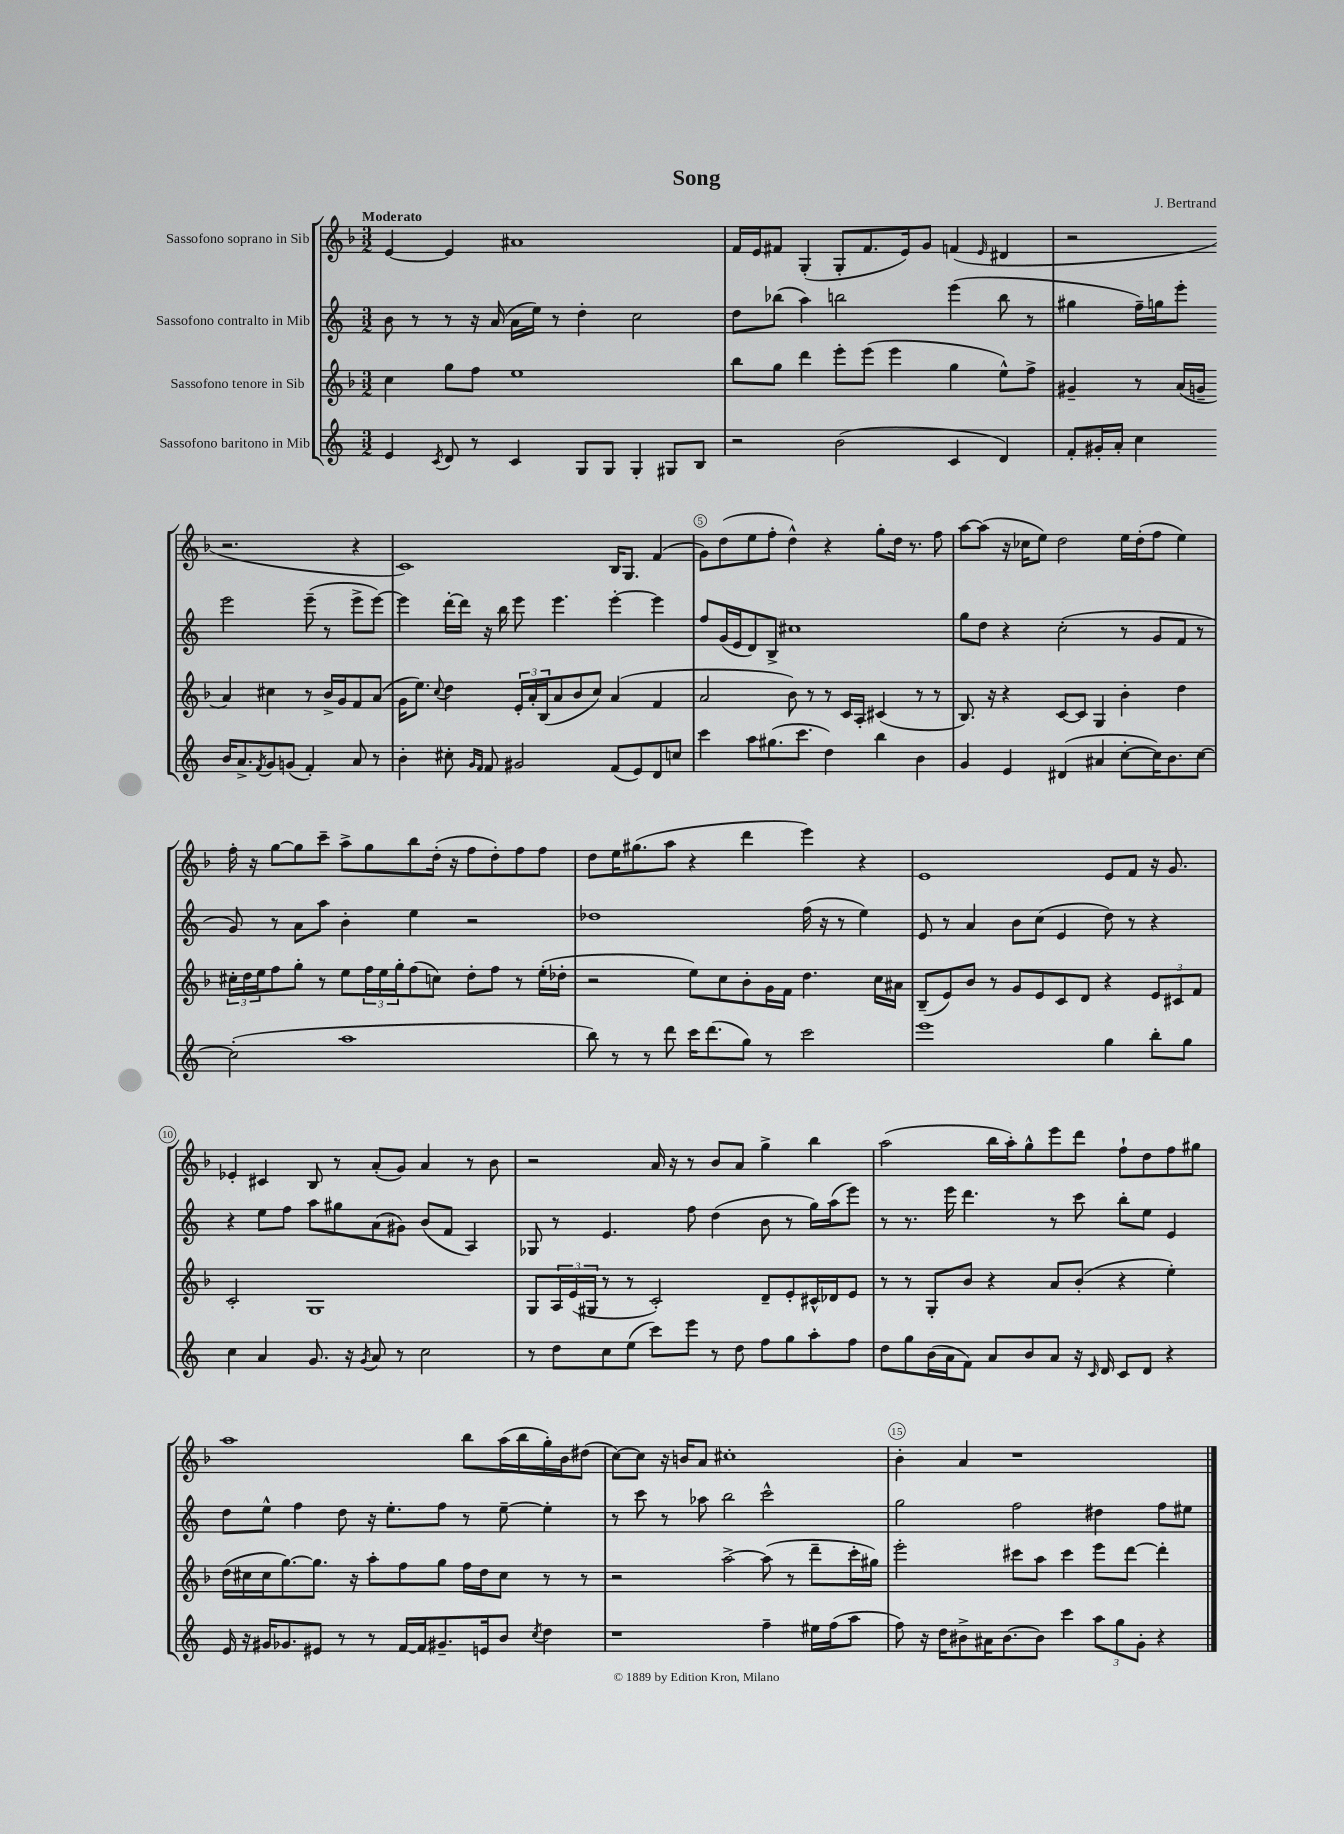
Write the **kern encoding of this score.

**kern	**kern	**kern	**kern
*part4	*part3	*part2	*part1
*staff4	*staff3	*staff2	*staff1
*I"Sassofono baritono in Mib	*I"Sassofono tenore in Sib	*I"Sassofono contralto in Mib	*I"Sassofono soprano in Sib
*clefG2	*clefG2	*clefG2	*clefG2
*k[]	*k[b-]	*k[]	*k[b-]
*M3/2	*M3/2	*M3/2	*M3/2
=1	=1	=1	=1
!	!	!	!LO:TX:a:B:t=Moderato
4e/	4cc\	8b\	[4e/
.	.	8r	.
8qc/	.	.	.
8d/	8gg\L	8r	4e/]
8r	8ff\J	16r	.
.	.	(16a/	.
4c/	1ee	16a\LL	1a#X
.	.	16ee\JJ)	.
.	.	8r	.
8G/L	.	4dd'\	.
8G/J	.	.	.
4G'/	.	2cc\	.
8G#X/L	.	.	.
8B/J	.	.	.
=2	=2	=2	=2
2r	8bb-\L	8dd\L	16f/LL
.	.	.	16e/J
.	8gg\J	(8bb-X\J	8f#X/J
.	4ddd\	4aa\)	(4G'/
(2b\	8eee'\L	2bbn\	8G'/L
.	(8eee\J	.	8.f#/
.	4eee\	.	.
.	.	.	16e/k)
.	.	.	8g/J
4c/	4gg\	(4eee\	(4fn/
.	.	.	16qqe/
4d/)	8ee^^\L)	8bb\	4d#X/
.	8ff^\J	8r	.
=3	=3	=3	=3
8f'/L	4g#X~/	4gg#X\	2r
16g#X'/L	.	.	.
16a'/JJ	.	.	.
4cc\	8r	16ff~\LL)	.
.	.	16ggn\J	.
.	(16a/LL	8eee'\J	.
.	16gn~/JJ	.	.
16b/KL	4a/)	2eee\	2.r
8.a^/	.	.	.
8qf/	.	.	.
8g#/	4cc#X\	.	.
(8gn/J	.	.	.
4f'/)	8r	(8eee~\	.
.	16b-^/LL	8r	.
.	16g/J	.	.
8a/	8f/	8eee^\L	4r
8r	(8a/J	[8eee\J)	.
!!LO:LB:g=z
=4	=4	=4	=4
4b'\	16g\KL	4eee\]	1c)
.	8.ee\J)	.	.
.	8qqcc/	.	.
8cc#X'\	4dd\	[16ddd'\LL	.
.	.	16ddd\JJ]	.
16qqg/LL	.	.	.
16qqf/JJ	.	.	.
8f/	.	16r	.
.	.	16bb\	.
2g#X/	24e'/LL	8eee\	.
.	24a'/	.	.
.	(24B-/J	.	.
.	8a/	4.eee\	.
.	8b-/	.	.
.	8cc/J)	.	.
(8f/L	(4a/	[4eee'\	16B-/KL
.	.	.	8.G/J
8e/)	.	.	.
8d/	4f/	4eee\]	(4f/
8ccn/J	.	.	.
=5	=5	=5	=5
4ccc\	2a/	8ff/L	8g\L)
.	.	(16g/L	(8dd\
.	.	16e/J	.
8aa\L	.	8d/)	8ee\
(8.gg#X\	.	8B^/J	8ff'\J
.	8b-\)	1cc#X	4dd^^\)
8.ccc\J	.	.	.
.	8r	.	.
4dd\)	8r	.	4r
.	16c/LL	.	.
.	16A'/JJ	.	.
4bb\	(4c#X/	.	8gg'\L
.	.	.	16dd\Jk
.	.	.	8.r
4b\	8r	.	.
.	8r	.	8ff\
=6	=6	=6	=6
4g/	8.B-/)	8gg\L	[8aa\L
.	.	8dd\J	(8aa\J]
.	16r	.	.
4e/	4r	4r	16r
.	.	.	16cc-X\KL
.	.	.	8ee\J)
(4d#X/	[8c/L	(2cc'\	2dd\
.	8c/J]	.	.
4a#X/	4G/	.	.
[8cc'\L	4b-'\	8r	16ee\LL
.	.	.	(16dd'\J
16cc\K])	.	8g/L	8ff\J
8.b\	.	.	.
.	4dd\	8f/J	4ee\)
[8cc\J	.	8r	.
!!LO:LB:g=z
=7	=7	=7	=7
(2cc'\]	24cc#X'\LL	8g/)	16ff'\
.	24dd\	.	.
.	.	.	16r
.	24ee\J	.	.
.	8ff\	8r	[8gg\L
.	8gg'\J	8a\L	8gg\]
.	8r	8aa\J	8ccc~\J
1aa	8ee\L	4b'\	8aa^\L
.	24ff\L	.	8gg\
.	24ee\	.	.
.	24gg'\J	.	.
.	(8ff\	4ee\	8bb-\
.	8ccn\J)	.	(16dd'\Jk
.	.	.	16r
.	8dd'\L	2r	8ff\L
.	8ff\J	.	8dd'\)
.	8r	.	8ff\
.	(16ee'\LL	.	8ff\J
.	16dd-X'\JJ	.	.
=8	=8	=8	=8
8bb\)	2r	1dd-X	8dd\L
8r	.	.	16ee\K
.	.	.	(8.gg#X\
8r	.	.	.
8ddd\	.	.	8aa\J
16ccc\KL	8ee\L)	.	4r
(8.ddd\	.	.	.
.	8cc\	.	.
8gg\J)	8b-'\	.	4ddd\
8r	16g\L	.	.
.	16f\JJ	.	.
2ccc\	4.dd\	(16ff\	4eee\)
.	.	16r	.
.	.	8r	.
.	.	4ee\)	4r
.	16cc\LL	.	.
.	16a#X\JJ	.	.
=9	=9	=9	=9
1eee	(8B-~/L	8e/	1e
.	8e/)	8r	.
.	8b-/J	4a/	.
.	8r	.	.
.	8g/L	8b\L	.
.	8e/	(8cc\J	.
.	8c/	4e/	.
.	8d/J	.	.
4gg\	4r	8dd\)	8e/L
.	.	8r	8f/J
8bb'\L	12e/L	4r	16r
.	.	.	8.g/
.	12c#X/	.	.
8gg\J	.	.	.
.	12f/J	.	.
!!LO:LB:g=z
=10	=10	=10	=10
4cc\	2c'/	4r	4e-X'/
4a/	.	8ee\L	4c#X/
.	.	8ff\J	.
8.g/	1G	8aa\L	8B-/
.	.	8gg#X\	8r
16r	.	.	.
8qg/	.	.	.
8a/	.	(8a\	(8a'/L
8r	.	8g#X\J)	8g/J)
2cc\	.	(8b/L	4a/
.	.	8f/J	.
.	.	4A/)	8r
.	.	.	8b-\
=11	=11	=11	=11
8r	8G/L	8G-X/	2r
8dd\L	24A/L	8r	.
.	(24e/	.	.
.	24G#X/JJ	.	.
8cc\	8r	4.e/	.
(8ee\J	8r	.	.
8ccc\L)	2c'/)	.	16a/
.	.	.	16r
8eee\J	.	8ff\	8r
8r	.	(4dd\	8b-/L
8dd\	.	.	8a/J
8ff\L	8d~/L	8b\	4gg^\
8gg\	8e'/	8r	.
8aa'\	16c#X^^/L	16gg\LL)	4bb-\
.	16d-X/J	(16aa\J	.
8ff\J	8e/J	8eee\J)	.
=12	=12	=12	=12
8dd\L	8r	8r	(2aa\
8gg\	8r	8.r	.
(16b\L	8G'/L	.	.
16a\J	.	16eee\	.
8f\J)	8b-/J	4.ddd\	.
8a/L	4r	.	16bb-\LL
.	.	.	16aa'\J)
8b/	.	.	8gg^^\
8a/J	8a/L	8r	8eee\
16r	(8b-'/J	8ccc\	8ddd\J
16qqc/	.	.	.
16d/	.	.	.
8c/L	4r	8bb'\L	8ff`\L
8d/J	.	8ee\J	8dd\
4r	4ee'\)	4e/	8ff\
.	.	.	8gg#X\J
!!LO:LB:g=z
=13	=13	=13	=13
16e/	(16dd\LL	8dd\L	1aa
16r	16cc#X\	.	.
16g#X/KL	16cc#\J	8ee^^\J	.
8.g-X/	[8.gg\)	.	.
.	.	4ff\	.
8e#X/J	8.gg\J]	.	.
8r	.	8dd\	.
.	16r	.	.
8r	8aa'\L	16r	.
.	.	8.ee'\L	.
[16f/LL	8ff\	.	.
16f/J]	.	.	.
8.g#X~/	8gg\J	8ff\J	.
.	16ff\LL	8r	8bb-\L
16en/k	16dd\J	.	.
8b/J	8cc#\J	[8ee~\	(16aa\L
.	.	.	16bb-\
8qcc/	.	.	.
4dd\	8r	4ee'\]	16gg'\)
.	.	.	16b-\J
.	8r	.	(8dd#X\J
=14	=14	=14	=14
1r	2r	8r	[8cc\L)
.	.	8ccc\	8cc\J]
.	.	8r	16r
.	.	.	16bn/KL
.	.	8aa-X\	8a/J
.	[2aa^\	2bb\	1cc#X'
4ff~\	(8aa\]	2ccc^^\	.
.	8r	.	.
16ee#X\LL	8ddd~\L	.	.
(16ff\J	.	.	.
8aa\J	16ccc'\L	.	.
.	16gg#X\JJ)	.	.
=15	=15	=15	=15
8ff\)	2eee'\	2gg\	4b-'\
16r	.	.	.
16dd\KL	.	.	.
8b#X^\	.	.	4a/
16a#X\K	.	.	.
[8.b#\	.	.	.
.	8ccc#X\L	2ff\	1r
8b#\J]	8aa\J	.	.
4ccc\	4ccc#\	.	.
12aa\L	8eee\L	4dd#X\	.
12gg\	.	.	.
.	[8ddd\J	.	.
12g'\J	.	.	.
4r	4ddd'\]	8ff\L	.
.	.	8ee#X\J	.
==	==	==	==
*-	*-	*-	*-
